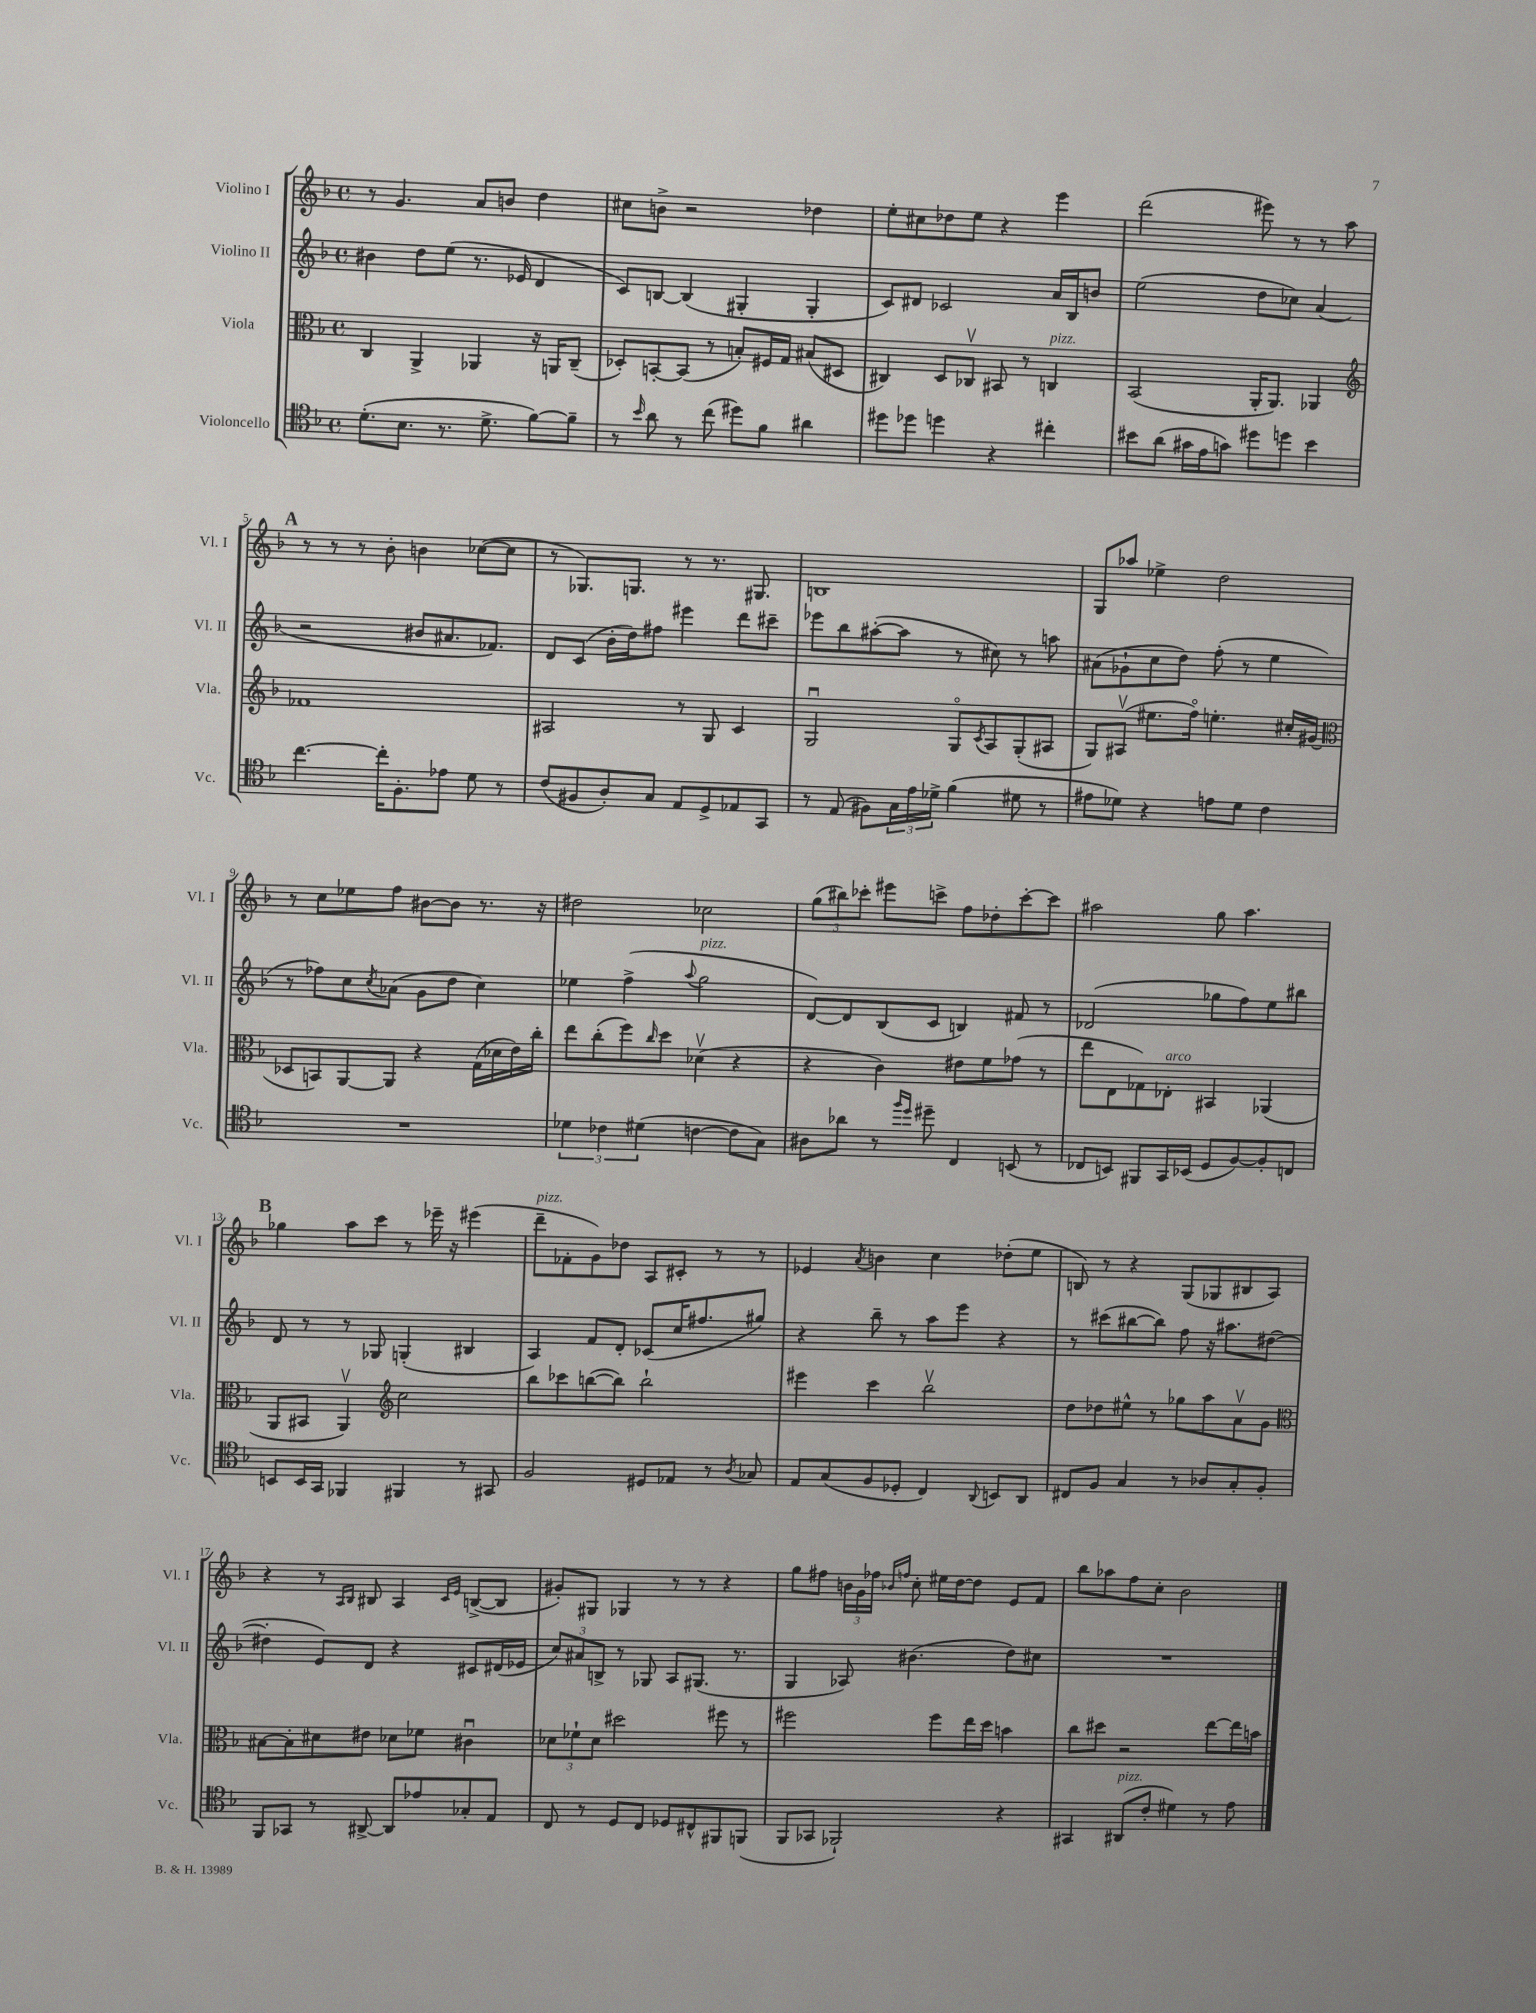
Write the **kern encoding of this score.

**kern	**kern	**kern	**kern
*staff4	*staff3	*staff2	*staff1
*clefC4	*clefC3	*clefG2	*clefG2
*k[b-]	*k[b-]	*k[b-]	*k[b-]
*M4/4	*M4/4	*M4/4	*M4/4
*met(c)	*met(c)	*met(c)	*met(c)
(8.d'	4C	4b#	8r
.	.	.	4.g
8.B-	.	.	.
.	4AA^	8dd	.
8.r	.	(8ee	.
.	4AA-	8.r	8a
8.d^	.	.	.
.	.	.	8b
.	.	16e-	.
[8f)	16r	4d	4dd
.	16AA	.	.
8f~]	(8C~	.	.
=	=	=	=
8r	8D-')	8c)	8cc#
16qqb-	.	.	.
8a	[8BB'	[8B	8b^
8r	(8BB]	(4B]	2r
(8cc	8r	.	.
8dd#)	8B')	4G#'	.
8f	16F#	.	.
.	16G	.	.
4a#	(8B#	4G#'	4dd-
.	8D#	.	.
=	=	=	=
8dd#	4C#)	8c)	8ee'
8dd-	.	8d#	8cc#
4dd	8D	2c-	8dd-
.	8C-v	.	8ee
4r	8BB#	.	4r
.	8r	.	.
4cc#'	4C	16a	4eee
.	.	16B-	.
.	.	8b	.
=	=	=	=
8b#	(2BB-	(2ee	(2ddd
(8a	.	.	.
16g#	.	.	.
16e	.	.	.
8g)	.	.	.
8dd#	16AA'	8dd	8eee#)
.	8.AA)	.	.
8dd	.	8cc-)	8r
4b#	4AA-	(4a	8r
.	.	.	8aa
=	=	=	=
*	*clefG2	*	*
[4.cc	1f-	2r	8r
.	.	.	8r
.	.	.	8r
16cc']	.	.	8b-'
8.F'	.	.	.
.	.	8b#	4b
8e-	.	8.a#	.
8d	.	.	([8cc-
.	.	8.f-)	.
8r	.	.	8cc-]
=	=	=	=
(8c	2A#	8d	8r
8F#	.	(8c	8.G-)
8A')	.	16b-'	.
.	.	16dd)	8.G
8G	.	8ff#	.
8E	8r	4eee#	8r
8D^	8G	.	8.r
8E-	4c	8ddd	.
.	.	.	8.G#
8GG	.	8ccc#~	.
=	=	=	=
8r	2Gu	8eee-	1B
(8E	.	8bb-	.
8F#)	.	([8aa#'	.
24G	.	8aa#]	.
24e	.	.	.
24d-^	.	.	.
(4f	8Go	8r	.
.	8qc	.	.
.	8A	8cc#)	.
8d#	(8G'	8r	.
8r	8A#	8aa	.
=	=	=	=
8e#	8G)	(8a#	8G
8d-)	(8A#v	8g-`	8aa-
4r	8.ee#	8cc	4ee-^
.	.	8dd)	.
.	16ffo)	.	.
8e	4.ee'	(8ff'	2dd
8d-	.	8r	.
4c	.	4ee	.
.	16cc#'	.	.
.	(16g#	.	.
=	=	=	=
*	*clefC3	*	*
1r	8D-	8r	8r
.	8BB)	8ff-)	8cc
.	[8AA	8cc	8ee-
.	.	8qcc	.
.	8AA]	(8a-	8ff
.	4r	8g	[8b#
.	.	8dd	8b#]
.	(16G	4cc)	8.r
.	16d-	.	.
.	16e)	.	.
.	16cc'	.	16r
=	=	=	=
6d-	8ee	4ee-	2dd#
.	(8cc'	.	.
6c-	.	.	.
.	8ff)	(4ff^	.
(6d#	.	.	.
.	16qqcc	.	.
.	8dd	.	.
.	.	8qqaa	.
[4c	(4d-v	2gg	2cc-
8c]	4r	.	.
8G)	.	.	.
=	=	=	=
8A#	4r	[8d)	(12gg
.	.	.	12bb#)
8a-	.	8d]	.
.	.	.	12ccc-'
8r	4c)	(8B-	8eee#
16qqff	.	.	.
16qqdd	.	.	.
8dd#~	.	8c	8ccc^
4C	8e#	4B)	8ff
.	8f	.	8dd-'
(8BB	(8g-	8f#	[8ccc'
8r	8r	8r	8ccc]
=	=	=	=
8C-	8ee	(2d-	2aa#
8BB)	8E	.	.
8FF#	8G-)	.	.
16GG	8E-'	.	.
(16BB-	.	.	.
8D	4BB#	8gg-	8gg
[8F)	.	8ff)	4.aa#
8F']	(4AA-	8ee	.
8C	.	8bb#	.
=	=	=	=
8BB	8AA	8d	4gg-
16BB	8BB#	8r	.
16GG	.	.	.
4FF-	4AAv)	8r	8aa
.	.	8G-	8ccc
*	*clefG2	*	*
4FF#	2cc	(4G'	8r
.	.	.	16eee-~
.	.	.	16r
8r	.	4B#	(4eee#
8GG#	.	.	.
=	=	=	=
2F	8bb-	4A)	8ddd~
.	8ccc-	.	8f-'
.	([8bb	8f	8g)
.	8bb])	8d'	8dd-
8D#	2bb`	(8c-	8A
8E-	.	16cc	8c#'
.	.	8.ff#	.
8r	.	.	8r
8qA	.	.	.
8G-	.	8gg#)	8r
=	=	=	=
8E	4eee#	4r	4e-
(8G	.	.	.
.	.	.	8qa
8F	4ccc	8bb-~	4b
8D-'	.	8r	.
4C)	2bb-v	8aa	4cc
.	.	8eee	.
8qqAA	.	.	.
8BB	.	4r	(8dd-'
8AA	.	.	8ee
=	=	=	=
8C#	8dd	8r	8B)
8F	8dd-	(8ccc#	8r
4G	8ee#^^	[8bb#	4r
.	8r	8bb#])	.
8r	8gg-	8ff	(8G
8A-	8aa	16r	8G-
.	.	8.aa#	.
8G'	8av	.	8B#
8F'	8g	([8dd#	8A)
=	=	=	=
*	*clefC3	*	*
8FF	[8B#	4dd#']	4r
8GG-	8B#']	.	.
8r	8d#	8e)	8r
.	.	.	16qqA
.	.	.	16qqB-
[8AA#^	8e#	8d	8B#
8AA#]	8d-	4r	4A
8e-	8f-	.	.
.	.	.	16qqc
.	.	.	16qqe
8G-'	4c#u	8c#	([8B^
8E	.	(16d#	8B]
.	.	16e-	.
=	=	=	=
8C	12d-	12cc)	8g#')
.	12f-`	12a#	.
8r	.	.	8G#
.	12d-	12B^	.
8D	2dd#	8r	4G-
8C	.	8G-	.
8D-	.	8A	8r
8C#^^	.	(8.G#	8r
8FF#	8ff#	.	4r
.	.	8.r	.
(8FF	8r	.	.
=	=	=	=
8FF	2ff#	4G	8gg
8GG-	.	.	8ff#
2FF-`)	.	8A-)	24b
.	.	.	24g
.	.	.	24ff-
.	.	.	16qqb-
.	.	.	16qqff
.	.	(4.b#	8cc'
.	8ff#	.	16ee#
.	.	.	[16dd
.	16ee	.	8dd]
.	16dd	.	.
4r	4b	8dd)	8e
.	.	8cc#	8f
=	=	=	=
4GG#	8cc	1r	8bb-
.	8dd#	.	8aa-
(8AA#	2r	.	8ff
8c'	.	.	8cc'
4d#)	.	.	2b-
8r	[8ee	.	.
8e	16ee]	.	.
.	16b	.	.
==	==	==	==
*-	*-	*-	*-
